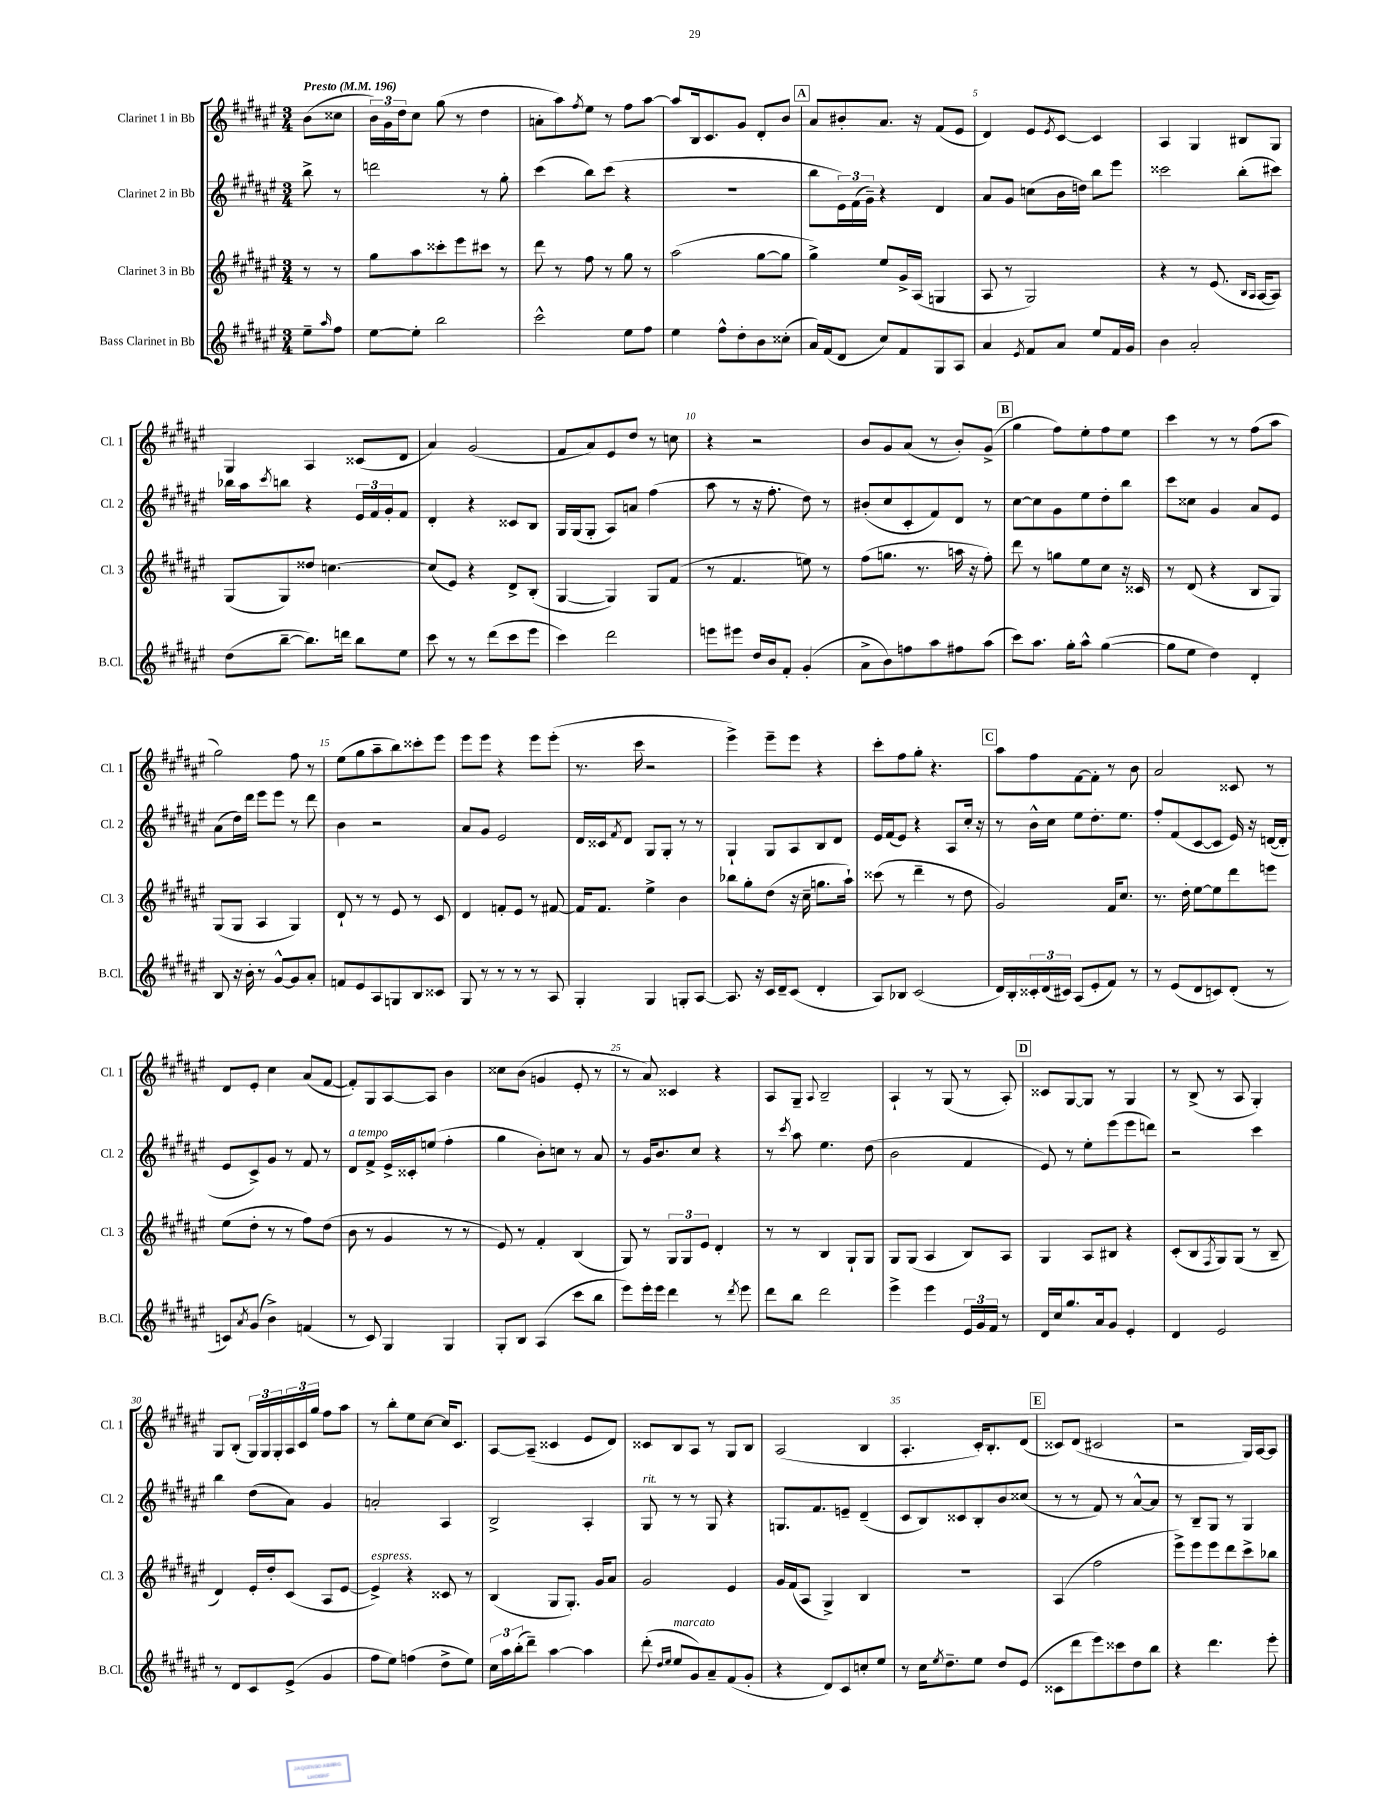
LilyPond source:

<<
\new StaffGroup <<
\new Staff = "s0" \with { instrumentName = "Clarinet 1 in Bb" shortInstrumentName = "Cl. 1" } {
    \clef treble \key fis \major \numericTimeSignature \time 3/4 \partial 4 \tempo "Presto" 4 = 196
    b'8( cisis''8 |
    \tuplet 3/2 { b'16) gis'16 dis''16 } cis''8 gis''8( r8 dis''4 |
    a'8-. ais''8) \acciaccatura { fis''8 } eis''8 r8 fis''8 ais''8~ |
    ais''8 b16 cis'8. gis'8 dis'8-. b'8 |
    \mark \markup { \box "A" } ais'8 bis'8-. ais'8. r16 fis'8( eis'8 |
    dis'4) eis'8 \acciaccatura { eis'8 } cis'8~ cis'4 |
    ais4 gis4 bis8 gis8 |
    gis4 ais4 cisis'8( dis'8 |
    ais'4) gis'2( |
    fis'8 ais'8) eis'8 dis''8 r8 c''8 |
    r4 r2 |
    b'8 gis'8 ais'8( r8 b'8-.) gis'8->( |
    \mark \markup { \box "B" } gis''4 fis''8) eis''8-. fis''8 eis''8 |
    cis'''4 r8 r8 fis''8( ais''8 |
    gis''2) fis''8 r8 |
    eis''8( gis''8 ais''8-- b''8) cisis'''8-. eis'''8 |
    eis'''8 eis'''8 r4 eis'''8 eis'''8-.( |
    r8. cis'''16 r2 |
    eis'''4->) eis'''8-- eis'''8 r4 |
    cis'''8-. fis''8 gis''8-. r4. |
    \mark \markup { \box "C" } ais''8 fis''8 fis'8~ fis'8-. r8 b'8 |
    ais'2 cisis'8 r8 |
    dis'8 eis'8-. cis''4 ais'8( fis'8~ |
    fis'8-.) gis8 ais8~ ais8 b'4 |
    cisis''8 b'8( g'4 eis'8-. r8 |
    r8 ais'8) cisis'4 r4 |
    ais8 gis8-- \appoggiatura { ais8 } b2-- |
    ais4-! r8 gis8( r8 ais8-.) |
    \mark \markup { \box "D" } cisis'8 gis8~ gis8 r8 gis4 |
    r8 b8->( r8 ais8 gis4-.) |
    gis8 b8-.( \tuplet 3/2 { gis16) gis16 gis16-. } \tuplet 3/2 { ais16 cis'16 gis''16 } fis''8 ais''8 |
    r8 b''8-. eis''8 cis''8~ cis''16 cis'8. |
    ais8~ ais8--( cisis'4 eis'8 dis'8) |
    cisis'8 b8 ais8 r8 gis8 b8 |
    ais2( b4 |
    ais4.-. cis'16-.) b8.-. dis'8( |
    \mark \markup { \box "E" } cisis'8) dis'8( cis'2 |
    r2 gis16) ais16~ ais8 \bar "|." |
}
\new Staff = "s1" \with { instrumentName = "Clarinet 2 in Bb" shortInstrumentName = "Cl. 2" } {
    \clef treble \key fis \major \numericTimeSignature \time 3/4 \partial 4
    b''8-> r8 |
    d'''2 r8 gis''8-. |
    cis'''4( b''8) cis'''8( r4 |
    R2. |
    \mark \markup { \box "A" } b''8 \tuplet 3/2 { eis'16) fis'16( gis'16--) } r4 dis'4 |
    ais'8 gis'8 c''8( b'16 d''16) b''8 eis'''8 |
    cisis'''2 b''8-.( cis'''8) |
    bes''16 ais''16 \acciaccatura { cis'''8 } b''8 r4 \tuplet 3/2 { eis'16 fis'16 gis'16-. } fis'8 |
    dis'4-. r4 cisis'8 b8 |
    gis16 gis16( gis8-. ais8) a'8 fis''4( |
    ais''8 r8 r16 fis''8.-. dis''8) r8 |
    bis'8-.( cis''8 cis'8-. fis'8) dis'8 r8 |
    \mark \markup { \box "B" } cis''8~ cis''8 gis'8 eis''8 dis''8-. b''8 |
    cis'''8 cisis''8 gis'4 ais'8 eis'8 |
    ais'8( dis''16) dis'''16 eis'''8 eis'''8 r8 dis'''8 |
    b'4 r2 |
    ais'8 gis'8 eis'2 |
    dis'16 cisis'16 \acciaccatura { fis'8 } dis'8 gis8 gis8-. r8 r8 |
    gis4-! gis8 ais8 b8 dis'8 |
    eis'16 fis'16( eis'8) r4 ais8 cis''16-. r16 |
    \mark \markup { \box "C" } r8 b'16-^ cis''16 eis''8 dis''8.-. eis''8. |
    fis''8-. fis'8( cis'8~ cis'8 eis'16) r16 d'16~( d'16-. |
    eis'8 cis'8->) gis'8 r8 fis'8 r8 |
    dis'8^\markup { \italic "a tempo" } fis'8-> eis'16-> cisis'16-. e''8( fis''4-. |
    gis''4 b'8-.) c''8 r8 ais'8 |
    r8 gis'16 b'8. cis''8 r4 |
    r8 \acciaccatura { cis'''8 } ais''8 eis''4. dis''8( |
    b'2 fis'4 |
    \mark \markup { \box "D" } eis'8) r8 eis''8-. eis'''8( eis'''8 d'''8) |
    r2 cis'''4 |
    b''4 dis''8( ais'8) gis'4 |
    a'2-. ais4 |
    b2-> ais4-. |
    gis8^\markup { \italic "rit." } r8 r8 gis8 r4 |
    g8. fis'8. e'8-- dis'4--( |
    cis'8 b8) cisis'8 b8-. b'8 cisis''8( |
    \mark \markup { \box "E" } r8 r8 fis'8) r8 ais'8~-^ ais'8 |
    r8 b8-- gis8 r8 gis4 \bar "|." |
}
\new Staff = "s2" \with { instrumentName = "Clarinet 3 in Bb" shortInstrumentName = "Cl. 3" } {
    \clef treble \key fis \major \numericTimeSignature \time 3/4 \partial 4
    r8 r8 |
    gis''8 ais''8 cisis'''8-. eis'''8 cis'''8 r8 |
    dis'''8 r8 fis''8 r8 gis''8 r8 |
    ais''2( gis''8~ gis''8 |
    \mark \markup { \box "A" } gis''4->) eis''8 gis'16-> ais16( g4 |
    ais8 r8 gis2) |
    r4 r8 eis'8.( \grace { b16 ais16 } ais16~ ais8) |
    gis8( gis8) disis''8 c''4.~ |
    c''8( eis'8) r4 dis'8-> b8-.( |
    gis4~ gis4) gis8 fis'8( |
    r8 fis'4. e''8) r8 |
    fis''8( g''8. r8. a''16 r16 fis''8-.) |
    \mark \markup { \box "B" } dis'''8 r8 g''8 eis''8 cis''8 r16 cisis'16 |
    r8 dis'8( r4 b8 gis8) |
    gis8( gis8 ais4 gis4) |
    dis'8-! r8 r8 eis'8 r8 cis'8 |
    dis'4 f'8-. eis'8 r8 fis'8~ |
    fis'16 fis'8. eis''4-> b'4 |
    bes''8 gis''8-. dis''8( r16 cis''16-- g''8. ais''16-!) |
    cisis'''8( r8 dis'''4-- r8 dis''8 |
    \mark \markup { \box "C" } gis'2) fis'16 cis''8. |
    r8. dis''16-. eis''8~ eis''8 dis'''8 e'''8 |
    eis''8( dis''8-. r8 r8 fis''8) dis''8( |
    b'8 r8 gis'4 r8 r8 |
    eis'8) r8 fis'4-. b4( |
    gis8) r8 \tuplet 3/2 { gis8 gis8 eis'8 } dis'4-. |
    r8 r8 b4 gis8-! gis8 |
    gis8 gis8( ais4 b8) ais8 |
    \mark \markup { \box "D" } gis4 ais8 bis8 r4 |
    cis'8-.( b8 \acciaccatura { fis8 } gis8) gis8( r8 b8-- |
    dis'4) eis'16-. dis''16-. cis'8( ais8 eis'8~ |
    eis'4->^\markup { \italic "espress." }) r4 cisis'8 r8 |
    b4( gis8 gis8.-.) gis'16 ais'8 |
    gis'2 eis'4 |
    gis'16 fis'16( ais8 gis4->) b4 |
    R2. |
    \mark \markup { \box "E" } ais4( fis''2 |
    eis'''8->) eis'''8 eis'''8 dis'''8 cis'''8-> bes''8 \bar "|." |
}
\new Staff = "s3" \with { instrumentName = "Bass Clarinet in Bb" shortInstrumentName = "B.Cl." } {
    \clef treble \key fis \major \numericTimeSignature \time 3/4 \partial 4
    eis''8-- \grace { ais''16 } fis''8 |
    eis''8~ eis''8-. b''2 |
    cis'''2-^ eis''8 fis''8 |
    eis''4 fis''8-^ dis''8-. b'8 cisis''8-.( |
    \mark \markup { \box "A" } ais'16) fis'16( dis'8 cis''8) fis'8 gis8 ais8 |
    ais'4 \acciaccatura { eis'8 } fis'8 ais'8 eis''8 fis'16 gis'16 |
    b'4 ais'2-. |
    dis''8( b''8~-- b''8.) d'''16 b''8 eis''8 |
    cis'''8 r8 r8 dis'''8( cis'''8 eis'''8 |
    cis'''4) dis'''2 |
    e'''8 eis'''8 dis''16 b'16 fis'8-. gis'4-.( |
    ais'8-> b'8) f''8 ais''8 fis''8 ais''8( |
    \mark \markup { \box "B" } cis'''8) ais''8. gis''16-. ais''8-^ gis''4~( |
    gis''8 eis''8 dis''4) dis'4-. |
    b8 r16 b'16-. r8 gis'8~-^ gis'8 ais'8-. |
    f'8 eis'8 ais8 g8 b8 cisis'8 |
    gis8 r8 r8 r8 r8 ais8 |
    gis4-. gis4 g8-. ais8~ |
    ais8. r16 cis'16 dis'16-- cis'8( dis'4-. |
    ais8) bes8 cis'2( |
    \mark \markup { \box "C" } dis'16) b16-. \tuplet 3/2 { cisis'16-. dis'16( cis'16) } ais8( eis'8-. fis'8) r8 |
    r8 eis'8( dis'8 c'8) dis'8-.( r8 |
    c'8) \acciaccatura { ais'8 } gis'8( b'4->) f'4( |
    r8 cis'8) gis4 gis4 |
    gis8-. b8 ais4( cis'''8 b''8 |
    eis'''8) eis'''16-. eis'''16 dis'''4 r8 \acciaccatura { dis'''8 } eis'''8 |
    dis'''8 b''8 dis'''2 |
    eis'''4-> eis'''4 \tuplet 3/2 { eis'16 gis'16 fis'16 } r8 |
    \mark \markup { \box "D" } dis'16 cis''16 gis''8. ais'16 gis'8 eis'4-. |
    dis'4 eis'2 |
    r8 dis'8 cis'8 eis'8->( gis'4 |
    fis''8 eis''8) f''4( dis''8-> eis''8) |
    \tuplet 3/2 { cis''16 ais''16 b''16-.( } dis'''8--) ais''4~ ais''4 |
    dis'''8-.( \grace { dis''16 eis''16 } eis''8^\markup { \italic "marcato" } gis'8) ais'8-- fis'8( gis'8-. |
    r4 dis'8) cis'8 c''8-. eis''8 |
    r8 cis''16 \acciaccatura { eis''8 } dis''8.-- eis''8 dis''8 eis'8( |
    \mark \markup { \box "E" } cisis'8 dis'''8 eis'''8) cisis'''8 dis''8 b''8 |
    r4 dis'''4. eis'''8-. \bar "|." |
}
>>
>>
\layout { \context { \Score \override BarNumber.break-visibility = ##(#f #t #t) barNumberVisibility = #(every-nth-bar-number-visible 5) } }
